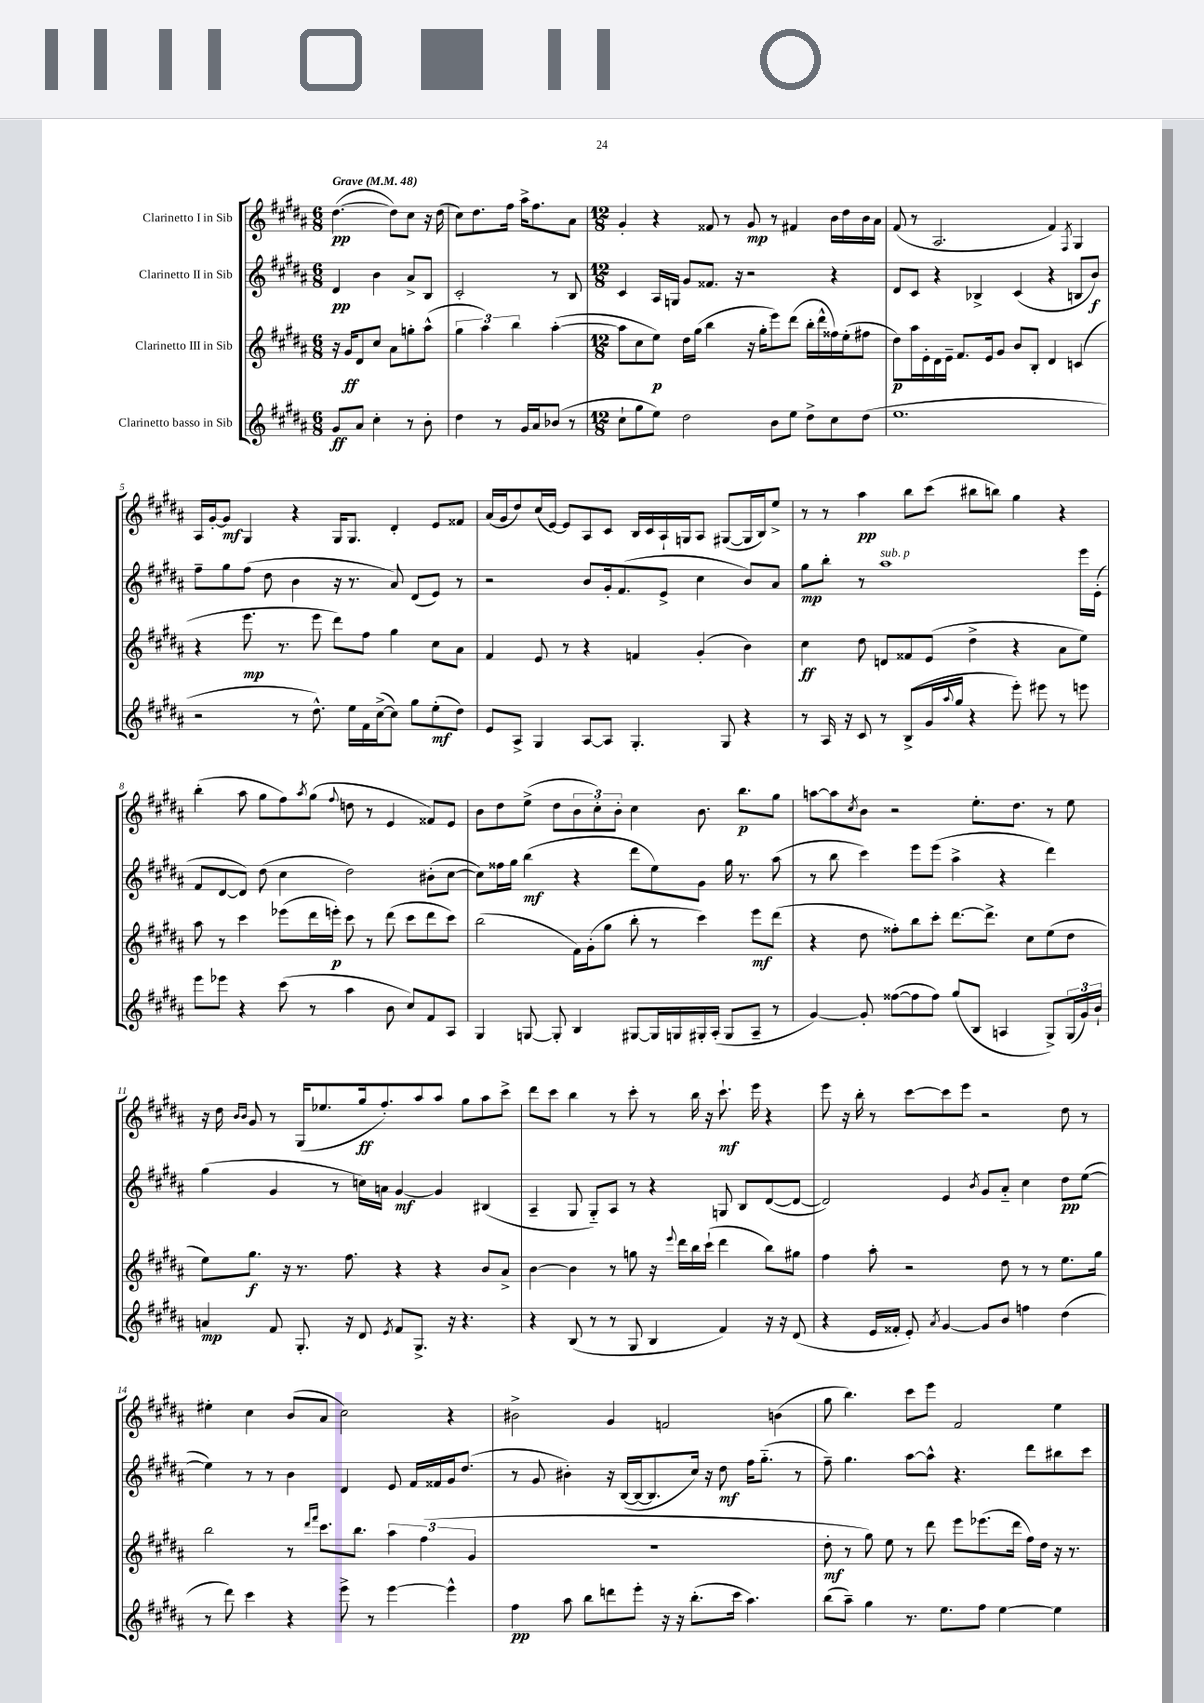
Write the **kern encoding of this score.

**kern	**dynam	**kern	**dynam	**kern	**dynam	**kern	**dynam
*part4	*part4	*part3	*part3	*part2	*part2	*part1	*part1
*staff4	*staff4	*staff3	*staff3	*staff2	*staff2	*staff1	*staff1
*I"Clarinetto basso in Sib	*	*I"Clarinetto III in Sib	*	*I"Clarinetto II in Sib	*	*I"Clarinetto I in Sib	*
*clefG2	*	*clefG2	*	*clefG2	*	*clefG2	*
*k[f#c#g#d#a#]	*	*k[f#c#g#d#a#]	*	*k[f#c#g#d#a#]	*	*k[f#c#g#d#a#]	*
*M6/8	*	*M6/8	*	*M6/8	*	*M6/8	*
*MM48	*	*MM48	*	*MM48	*	*MM48	*
=1	=1	=1	=1	=1	=1	=1	=1
!	!	!	!	!	!	!LO:TX:a:B:t=Grave	!
8g#/L	ff	16r	.	4d#/	pp	([4.dd#\	pp
.	.	16g#/KL	ff	.	.	.	.
8a#/J	.	8d#/	.	.	.	.	.
4cc#'\	.	8cc#/J	.	4b\	.	.	.
.	.	8a#\L	.	.	.	8dd#\L])	.
8r	.	8ggn'\	.	8a#^/L	.	8cc#\J	.
8b'\	.	(8aa#^^\J	.	8B/J	.	16r	.
.	.	.	.	.	.	(16dd#\	.
=2	=2	=2	=2	=2	=2	=2	=2
4dd#\	.	6gg#\	.	2c#'/	.	8cc#\L)	.
.	.	.	.	.	.	8.dd#\	.
.	.	6aa#\)	.	.	.	.	.
8r	.	.	.	.	.	.	.
.	.	.	.	.	.	16ff#\Jk	.
.	.	6bb\	.	.	.	.	.
16g#/LL	.	.	.	.	.	16aa#^\KL	.
16a#/J	.	.	.	.	.	8.ff#\	.
(8b-X/J	.	([4aa#'\	.	8r	.	.	.
8r	.	.	.	8B/	.	8a#\J	.
=3	=3	=3	=3	=3	=3	=3	=3
*M12/8	*	*M12/8	*	*M12/8	*	*M12/8	*
8cc#`\L	.	8aa#\L]	.	4c#/	.	4g#'/	.
8gg#\	.	8cc#\	.	.	.	.	.
8ee\J)	.	8ee\J)	p	16A#/LL	.	4r	.
.	.	.	.	16Gn/JJ	.	.	.
2dd#\	.	16dd#\LL	.	8g#/L	.	.	.
.	.	(16gg#\JJ	.	.	.	.	.
.	.	4bb\	.	8.f##X/J	.	8f##X/	.
.	.	.	.	.	.	8r	.
.	.	.	.	16r	.	.	.
.	.	16r	.	2r	.	8g#/	mp
.	.	16gg#'\KL	.	.	.	.	.
8b\L	.	8eee\)	.	.	.	8r	.
8ee\J	.	(8ddd#\J	.	.	.	4f#X/	.
8dd#^\L	.	16bb'\LL	.	.	.	.	.
.	.	16ddd#^^\	.	.	.	.	.
8cc#\	.	16ff##X\)	.	4r	.	16b\LL	.
.	.	(16ee'\J	.	.	.	16dd#\	.
(8dd#\J	.	8ff#X\J	.	.	.	16b\	.
.	.	.	.	.	.	16a#\JJ	.
=4	=4	=4	=4	=4	=4	=4	=4
1.ee	.	8dd#\L)	p	8d#/L	.	(8f#/	.
.	.	16aa#\L	.	8c#/J	.	8r	.
.	.	16e'\	.	.	.	.	.
.	.	16d#\	.	4r	.	2.A#/	.
.	.	16e~\JJ	.	.	.	.	.
.	.	8.f#/L	.	.	.	.	.
.	.	.	.	4B-X^/	.	.	.
.	.	16e/k	.	.	.	.	.
.	.	8g#/J	.	.	.	.	.
.	.	8b/L	.	(4c#/	.	.	.
.	.	8B'/J	.	.	.	.	.
.	.	4d#/	.	4r	.	4f#/)	.
.	.	.	.	.	.	8qF#/	.
.	.	(4cn/	.	8Bn/L	.	4G#/	.
.	.	.	.	8b/J)	f	.	.
!!LO:LB:g=z
=5	=5	=5	=5	=5	=5	=5	=5
2r	.	4r	.	8ff#~\L	.	16A#/LL	.
.	.	.	.	.	.	[16g#'/J	.
.	.	.	.	8gg#\	.	8g#/J]	mf
.	.	8.eee\	mp	(8ff#\J	.	4G#/	.
.	.	.	.	8dd#\	.	.	.
.	.	8.r	.	.	.	.	.
8r	.	.	.	4b\	.	4r	.
8.dd#^^\)	.	8eee\	.	.	.	.	.
.	.	8ddd#\L)	.	16r	.	16G#/KL	.
16ee\LL	.	.	.	8.r	.	8.G#/J	.
16f#\	.	8ff#\J	.	.	.	.	.
([16cc#^\J	.	.	.	.	.	.	.
8cc#\J])	.	4gg#\	.	8a#/)	.	4d#'/	.
8gg#\L	.	.	.	(8d#/L	.	.	.
(8ee'\	mf	8cc#\L	.	8e/J)	.	8e/L	.
8dd#\J)	.	8a#\J	.	8r	.	8f##X/J	.
=6	=6	=6	=6	=6	=6	=6	=6
8e/L	.	4f#/	.	2r	.	(16a#/LL	.
.	.	.	.	.	.	16g#/J	.
8A#^/J	.	.	.	.	.	8dd#/)	.
4G#/	.	8e/	.	.	.	(16cc#/L	.
.	.	.	.	.	.	[16e/JJ)	.
.	.	8r	.	.	.	8e/L]	.
[8A#/L	.	4r	.	8b/L	.	8A#/	.
8A#/J]	.	.	.	16g#'/k	.	8c#/J	.
.	.	.	.	(8.f#/	.	.	.
4.G#'/	.	4fn/	.	.	.	16B/LL	.
.	.	.	.	.	.	16c#/	.
.	.	.	.	8e^/J	.	16A#`/	.
.	.	.	.	.	.	16Gn/J	.
.	.	(4g#'/	.	4cc#\	.	8A#/J	.
8G#/	.	.	.	.	.	([8G#X/L	.
4r	.	4b\)	.	8b/L)	.	16G#/L]	.
.	.	.	.	.	.	16B/J)	.
.	.	.	.	8a#/J	.	8ee^/J	.
=7	=7	=7	=7	=7	=7	=7	=7
8r	.	4cc#\	ff	8gg#\L	mp	8r	.
16A#/	.	.	.	8bb'\J	.	8r	.
16r	.	.	.	.	.	.	.
8c#/	.	8dd#\	.	8r	.	4aa#\	pp
!	!	!	!	!LO:TX:a:i:t=sub. p	!	!	!
8r	.	8dn/L	.	1aa#	.	.	.
(8B^/L	.	8f##X/	.	.	.	8bb\L	.
16g#/L	.	(8e/J	.	.	.	(8ccc#\J	.
8qqaa#/	.	.	.	.	.	.	.
16gg#/JJ	.	.	.	.	.	.	.
4r	.	4dd#^\	.	.	.	8bb#X\L	.
.	.	.	.	.	.	8bbn\J)	.
8eee'\)	.	4r	.	.	.	4gg#\	.
8eee#X\	.	.	.	.	.	.	.
8r	.	8a#\L	.	.	.	4r	.
8eeen\	.	8ee\J)	.	16eee\LL	.	.	.
.	.	.	.	(16e'\JJ	.	.	.
!!LO:LB:g=z
=8	=8	=8	=8	=8	=8	=8	=8
8eee\L	.	8aa#\	.	8f#/L	.	(4bb'\	.
8eee-X\J	.	8r	.	[8d#/	.	.	.
4r	.	4ccc#\	.	8d#/J])	.	8aa#\	.
.	.	.	.	(8dd#\	.	8gg#\L	.
(8ccc#\	.	(8eee-X\L	.	4cc#\	.	8ff#\)	.
.	.	.	.	.	.	8qaa#/	.
8r	.	16ddd#\L	.	.	.	(8gg#\J	.
.	.	16eeen'\JJ)	p	.	.	.	.
.	.	.	.	.	.	8qqff#/	.
4aa#\	.	8ccc#\	.	2dd#\)	.	8ddn\	.
.	.	8r	.	.	.	8r	.
8b\	.	(8ddd#\	.	.	.	4e/	.
8cc#/L)	.	8ccc#\L	.	.	.	.	.
8f#/	.	8ddd#\	.	(8b#X'\L	.	8f##X/L)	.
8A#/J	.	8ccc#\J)	.	[8cc#\J	.	8e/J	.
=9	=9	=9	=9	=9	=9	=9	=9
4G#/	.	(2bb\	.	8cc#\L])	.	8b\L	.
.	.	.	.	16ff##X\L	.	8dd#\	.
.	.	.	.	16gg#\JJ	.	.	.
[8Gn/	.	.	.	(4bb\	mf	(8ee^\J	.
8G'/]	.	.	.	.	.	8dd#\L	.
4B/	.	16f#\LL)	.	4r	.	12b\	.
.	.	(16g#'\J	.	.	.	.	.
.	.	.	.	.	.	12cc#'\)	.
.	.	8gg#\J	.	.	.	.	.
.	.	.	.	.	.	12b'\J	.
[8G#X/L	.	8bb'\	.	8ddd#\L	.	4cc#\	.
16G#/L]	.	8r	.	8ee\)	.	.	.
16Gn/	.	.	.	.	.	.	.
16G#X'/	.	4ccc#\)	.	8g#\J	.	8.b\	.
(16A#'/JJ	.	.	.	.	.	.	.
8G#/L	.	.	.	16gg#\	.	.	.
.	.	.	.	8.r	.	8.bb\L	p
8A#~/J	.	8eee\L	mf	.	.	.	.
8r	.	(8ddd#\J	.	(8aa#\	.	8gg#\J	.
=10	=10	=10	=10	=10	=10	=10	=10
[4g#/)	.	4r	.	8r	.	[8aan\L	.
.	.	.	.	8bb\	.	8aa\]	.
.	.	.	.	.	.	8qcc#/	.
8g#'/]	.	8dd#\	.	4ccc#\)	.	8b\J	.
([8ff##X\L	.	8ff##X'\L)	.	.	.	2r	.
8ff##\]	.	8bb\	.	8eee\L	.	.	.
8ff##\J)	.	8ccc#'\J	.	(8eee\J	.	.	.
(8gg#/L	.	[8.ddd#\L	.	4aa#^\	.	.	.
8B/J	.	.	.	.	.	8.ee'\L	.
.	.	8.ddd#^\J]	.	.	.	.	.
4An/	.	.	.	4r	.	.	.
.	.	.	.	.	.	8.dd#\J	.
.	.	8cc#\L	.	.	.	.	.
8G#^/L)	.	(8ee\	.	4ddd#\)	.	8r	.
(24G#/L	.	8dd#\J	.	.	.	8ee\	.
24g#/)	.	.	.	.	.	.	.
24b`/JJ	.	.	.	.	.	.	.
!!LO:LB:g=z
=11	=11	=11	=11	=11	=11	=11	=11
4an/	mp	8ee\L)	.	(4gg#\	.	16r	.
.	.	.	.	.	.	16dd#\	.
.	.	.	.	.	.	16qqb/LL	.
.	.	.	.	.	.	16qqb/JJ	.
.	.	8.gg#\J	f	.	.	8g#/	.
8f#/	.	.	.	4g#/	.	8r	.
.	.	16r	.	.	.	.	.
8.G#'/	.	8.r	.	.	.	(16G#/KL	.
.	.	.	.	.	.	8.ee-X/	.
.	.	.	.	8r	.	.	.
16r	.	8.ff#\	.	.	.	.	.
8d#/	.	.	.	16ccn\LL)	.	16gg#/k	ff
.	.	.	.	16an\JJ	.	8.ff#'/)	.
8qe/	.	.	.	.	.	.	.
8f#/L	.	4r	.	[4g#/	mf	.	.
8.G#^/J	.	.	.	.	.	8aa#/	.
.	.	4r	.	4g#/]	.	8aa#/J	.
16r	.	.	.	.	.	.	.
4.r	.	.	.	.	.	8gg#\L	.
.	.	8b/L	.	(4B#X/	.	8aa#\	.
.	.	8a#^/J	.	.	.	8ccc#^\J	.
=12	=12	=12	=12	=12	=12	=12	=12
4r	.	[4b\	.	4A#~/	.	8ddd#\L	.
.	.	.	.	.	.	8ccc#\J	.
(8B/	.	4b\]	.	8G#/	.	4bb\	.
8r	.	.	.	8G#/L)	.	.	.
8r	.	8r	.	8A#/J	.	8r	.
8G#/	.	8ggn\	.	8r	.	8ccc#'\	.
4B/	.	16r	.	4r	.	8r	.
.	.	8qqeee/	.	.	.	.	.
.	.	16ddd#\LL	.	.	.	.	.
.	.	16bb\	.	.	.	16bb\	.
.	.	(16ccc#`\JJ	.	.	.	16r	.
4f#/)	.	4ddd#\	.	8Gn/	.	8.ccc#`\	mf
.	.	.	.	8B/L	.	.	.
.	.	.	.	.	.	16eee\	.
16r	.	8bb\L)	.	([8d#/	.	4r	.
16r	.	.	.	.	.	.	.
(8d#/	.	8gg#X\J	.	8d#/J_	.	.	.
=13	=13	=13	=13	=13	=13	=13	=13
4r	.	4ff#\	.	2d#/])	.	8eee\	.
.	.	.	.	.	.	16r	.
.	.	.	.	.	.	16bb'\	.
16e/LL	.	8aa#'\	.	.	.	8r	.
16f##X'/JJ	.	.	.	.	.	.	.
8e'/)	.	2r	.	.	.	[8ccc#\L	.
8qa#/	.	.	.	.	.	.	.
[4g#/	.	.	.	4e/	.	8ccc#\]	.
.	.	.	.	.	.	8eee\J	.
.	.	.	.	8qb/	.	.	.
8g#/L]	.	.	.	8g#/L	.	2r	.
8b/J	.	8dd#\	.	8a#/J	.	.	.
4ffn\	.	8r	.	4cc#\	.	.	.
.	.	8r	.	.	.	.	.
(4dd#\	.	8.ee\L	.	8dd#\L	pp	8dd#\	.
.	.	.	.	([8ee\J	.	8r	.
.	.	16gg#\Jk	.	.	.	.	.
!!LO:LB:g=z
=14	=14	=14	=14	=14	=14	=14	=14
8r	.	2bb\	.	4ee\])	.	4ee#X'\	.
8ddd#\)	.	.	.	.	.	.	.
4ccc#\	.	.	.	8r	.	4cc#\	.
.	.	.	.	8r	.	.	.
4r	.	8r	.	4b\	.	(8b/L	.
.	.	16qqddd#/LL	.	.	.	.	.
.	.	16qqfff#/JJ	.	.	.	.	.
.	.	8.ccc#\L	.	.	.	8a#/J	.
8eee^\	.	.	.	4d#/	.	2cc#\)	.
.	.	8.bb\J	.	.	.	.	.
8r	.	.	.	.	.	.	.
[4eee\	.	6aa#\	.	8e/	.	.	.
.	.	.	.	16f#/LL	.	.	.
.	.	(6ff#\	.	.	.	.	.
.	.	.	.	16f##X/	.	.	.
4eee^^\]	.	.	.	16g#/J	.	4r	.
.	.	.	.	(8.dd#/J	.	.	.
.	.	6g#/	.	.	.	.	.
=15	=15	=15	=15	=15	=15	=15	=15
4ff#\	pp	1.r	.	8r	.	2b#X^\	.
.	.	.	.	8g#/	.	.	.
8aa#\	.	.	.	4b#X'\)	.	.	.
8bb\L	.	.	.	.	.	.	.
8dddn\	.	.	.	16r	.	4g#/	.
.	.	.	.	([16B/LL	.	.	.
8eee'\J	.	.	.	16B/J_	.	.	.
.	.	.	.	8.B/]	.	.	.
16r	.	.	.	.	.	2fn/	.
16r	.	.	.	.	.	.	.
(8.bb'\L	.	.	.	16cc#/Jk)	.	.	.
.	.	.	.	16r	.	.	.
.	.	.	.	8dd#\	mf	.	.
16ccc#\Jk	.	.	.	.	.	.	.
4.aa#\)	.	.	.	16ff#\KL	.	.	.
.	.	.	.	(8.gg#\J	.	.	.
.	.	.	.	.	.	(4bn\	.
.	.	.	.	8r	.	.	.
=16	=16	=16	=16	=16	=16	=16	=16
(8bb\L	.	8dd#'\	mf	8ff#~\)	.	8gg#\	.
8aa#~\J)	.	8r	.	4.gg#\	.	4.bb\)	.
4gg#\	.	8gg#\)	.	.	.	.	.
.	.	8ee\	.	.	.	.	.
8.r	.	8r	.	[8aa#\L	.	8ccc#\L	.
.	.	8ddd#\	.	8aa#^^\J]	.	8eee\J	.
8.ee\L	.	.	.	.	.	.	.
.	.	8eee\L	.	4.r	.	2f#/	.
8ff#\J	.	(8.eee-X\	.	.	.	.	.
[4ee\	.	.	.	.	.	.	.
.	.	16ddd#\Jk	.	.	.	.	.
.	.	16ff#\LL)	.	8ddd#\L	.	.	.
.	.	16dd#\JJ	.	.	.	.	.
4ee\]	.	16r	.	8bb#X\	.	4ee\	.
.	.	8.r	.	.	.	.	.
.	.	.	.	8ccc#\J	.	.	.
==	==	==	==	==	==	==	==
*-	*-	*-	*-	*-	*-	*-	*-
